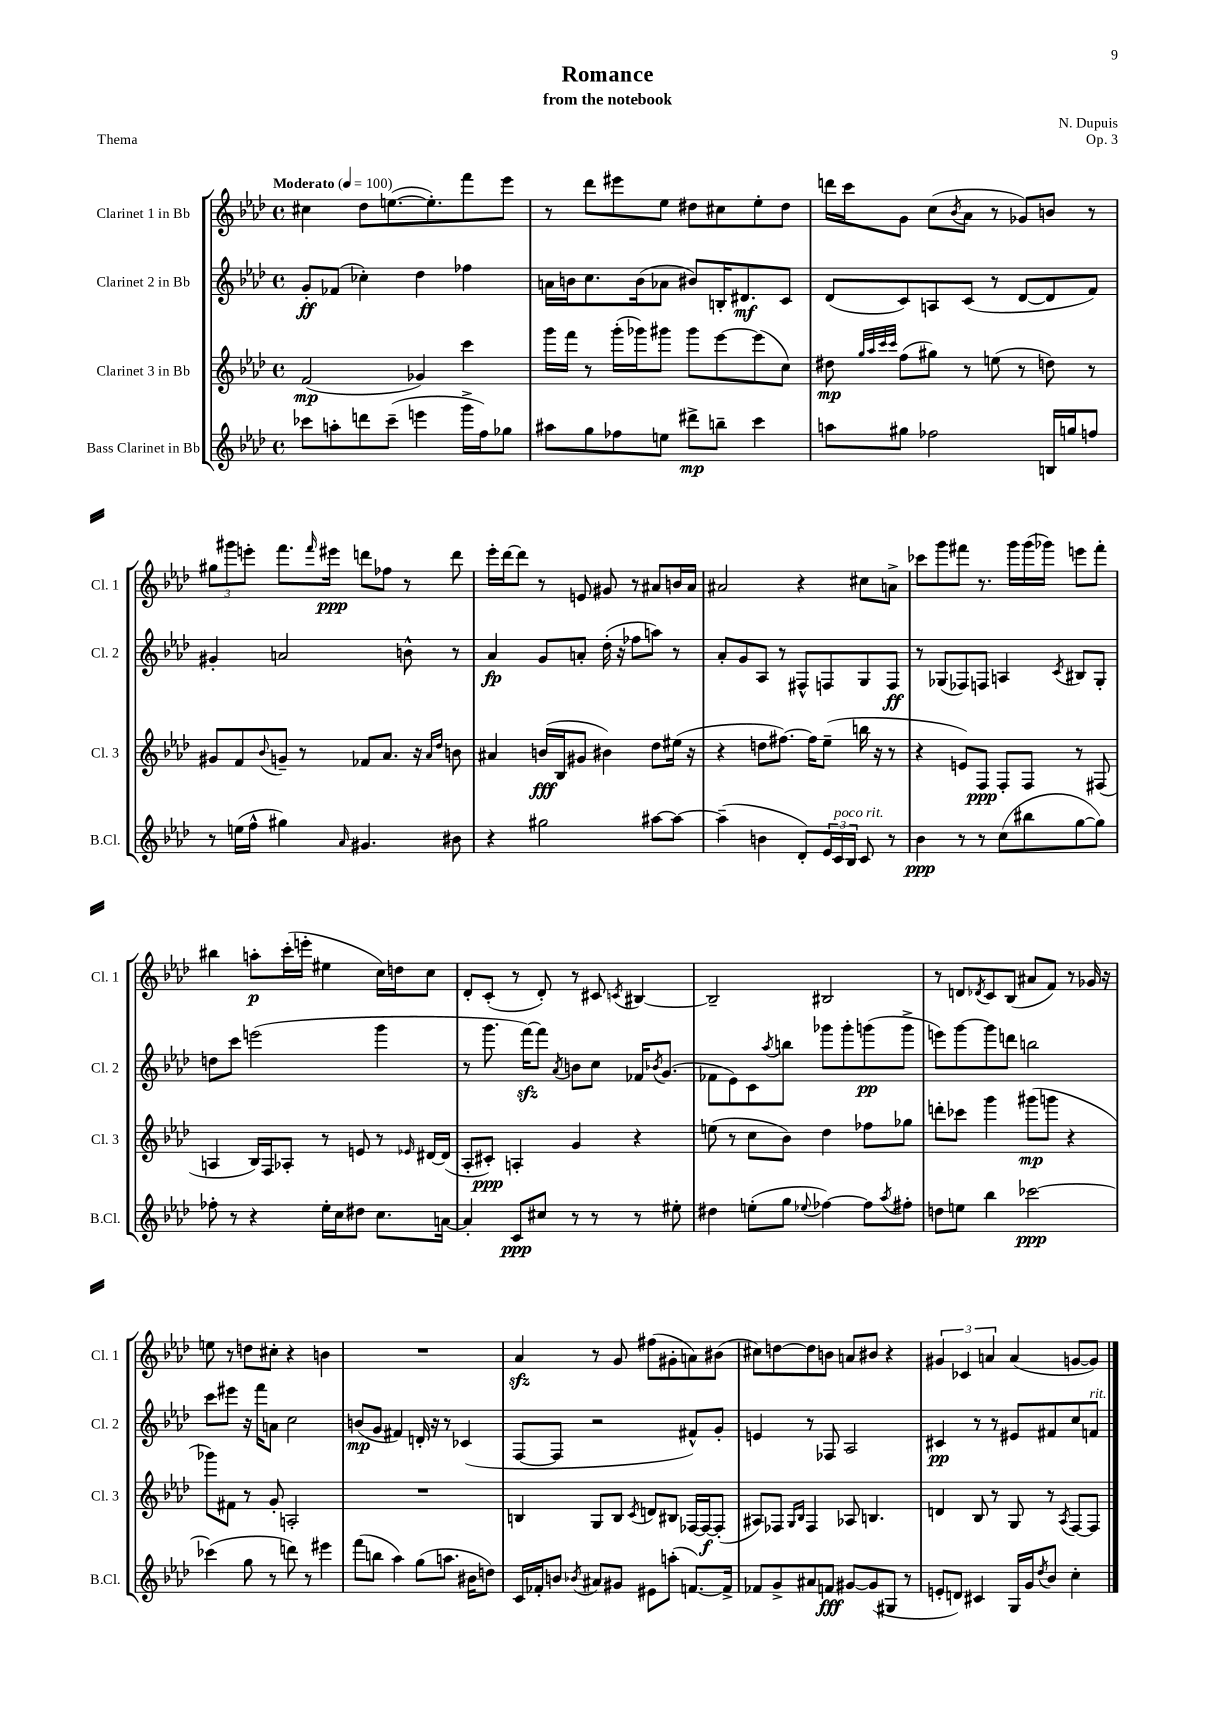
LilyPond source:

\header { title = "Romance" composer = "N. Dupuis" subtitle = "from the notebook" opus = "Op. 3" piece = "Thema" }
<<
\new StaffGroup <<
\new Staff = "s0" \with { instrumentName = "Clarinet 1 in Bb" shortInstrumentName = "Cl. 1" } {
    \clef treble \key aes \major \defaultTimeSignature \time 4/4 \tempo "Moderato" 4 = 100
    cis''4 des''8 e''8.~( e''8.-.) f'''8 ees'''8 |
    r8 des'''8 eis'''8 ees''8 dis''8 cis''8 ees''8-. dis''8 |
    d'''16 c'''16 g'8 c''8( \acciaccatura { bes'8 } aes'8 r8 ges'8) b'8 r8 |
    \tuplet 3/2 { gis''8 gis'''8 e'''8-. } f'''8. \grace { f'''16 } eis'''16\ppp d'''8 fes''8 r8 d'''8 |
    ees'''16-. des'''16~ des'''8 r8 e'8 gis'8 r8 ais'8 b'16 ais'16 |
    ais'2 r4 cis''8 a'8-> |
    ces'''8 g'''8 fis'''8 r8. g'''16 g'''16( ges'''16) e'''8 fis'''8-. |
    bis''4 a''8-.\p c'''16-.( e'''16-. eis''4 c''16) d''16 c''8 |
    des'8-. c'8-.( r8 des'8-.) r8 cis'8 \acciaccatura { c'8 } bis4~ |
    bis2-- bis2 |
    r8 d'8 \acciaccatura { des'8 } c'8 bes8( ais'8 f'8) r8 ges'16 r16 |
    e''8 r8 d''8 cis''8-. r4 b'4 |
    R1 |
    aes'4\sfz r8 g'8 fis''8( gis'8-. a'8) bis'8( |
    cis''8) d''8~ d''8 b'8 a'8 bis'8 r4 |
    \tuplet 3/2 { gis'4 ces'4 a'4 } a'4( g'8~ g'8) \bar "|." |
}
\new Staff = "s1" \with { instrumentName = "Clarinet 2 in Bb" shortInstrumentName = "Cl. 2" } {
    \clef treble \key aes \major \defaultTimeSignature \time 4/4
    g'8-.\ff fes'8( ces''4-.) des''4 fes''4 |
    a'16 b'16 c''8. b'16( aes'8 bis'8) b16-. dis'8.\mf c'8 |
    des'8( c'8) a8 c'8( r8 des'8~ des'8 f'8) |
    gis'4-. a'2 b'8-^ r8 |
    aes'4\fp g'8 a'8-. des''16-.( r16 fes''8 a''8) r8 |
    aes'8-. g'8 aes8 r8 fis8-^ f8 g8 f8\ff |
    r8 ges8( fes8) f8 a4 \acciaccatura { c'8 } bis8 ges8-. |
    d''8 c'''8 e'''2( g'''4 |
    r8 g'''8. f'''16~\sfz) f'''8 \acciaccatura { aes'8 } b'8 c''8 fes'16 \acciaccatura { bes'8 } g'8.( |
    fes'8 ees'8) c'8 \acciaccatura { aes''8 } b''8 ges'''8 ges'''8-. g'''8\pp( g'''8-> |
    e'''8) g'''8~ g'''8 d'''8 b''2 |
    c'''8 eis'''8 r16 f'''16 a'8 c''2 |
    b'8\mp( g'8 fis'4) d'16-. r16 r8 ces'4( |
    f8~ f8 r2 fis'8-^) g'8-. |
    e'4 r8 fes8 aes2 |
    cis'4\pp r8 r8 eis'8 fis'8 c''8 f'8^\markup { \italic "rit." } \bar "|." |
}
\new Staff = "s2" \with { instrumentName = "Clarinet 3 in Bb" shortInstrumentName = "Cl. 3" } {
    \clef treble \key aes \major \defaultTimeSignature \time 4/4
    f'2\mp( ges'4) c'''4 |
    g'''16 f'''16 r8 g'''16-.( ges'''16) gis'''8 gis'''8 ees'''8~ ees'''8( c''8) |
    dis''8\mp \grace { g''32 aes''32 c'''32 c'''32 } f''8( gis''8) r8 e''8( r8 d''8) r8 |
    gis'8 f'8 \appoggiatura { bes'8 } g'8-- r8 fes'8 aes'8. r16 \grace { aes'16 des''16 } b'8 |
    ais'4 b'16\fff( bes16 gis'8 bis'4) des''8 eis''16( r16 |
    r4 d''8 fis''8.~) fis''16 ees''8--( b''16 r16 r8 |
    r4 e'8) f8\ppp f8-. f8 r8 fis8( |
    a4 bes16) f16 aes8-. r8 e'8 r8 \grace { ees'16 } dis'16~ dis'16( |
    aes8-. cis'8-.\ppp) a4-. g'4 r4 |
    e''8( r8 c''8 bes'8) des''4 fes''8 ges''8 |
    d'''8-. ces'''8 g'''4 gis'''8\mp( g'''8 r4 |
    ges'''8) fis'8 r8 g'8-. a2-. |
    R1 |
    b4 g8 b8 \acciaccatura { c'8 } d'8 bis8 fes16~ fes16~\f fes8-.( |
    ais8) fes8 \grace { g16 bes16 } fes4 aes8 b4. |
    d'4 bes8 r8 g8 r8 \acciaccatura { aes8 } f8~ f8 \bar "|." |
}
\new Staff = "s3" \with { instrumentName = "Bass Clarinet in Bb" shortInstrumentName = "B.Cl." } {
    \clef treble \key aes \major \defaultTimeSignature \time 4/4
    ces'''8 a''8-. d'''8 ces'''8--( e'''4 g'''16-> f''16) ges''8 |
    ais''8 g''8 fes''8 e''8 dis'''8->\mp b''8-- c'''4 |
    a''8 gis''8 fes''2 b16 g''16 f''8 |
    r8 e''16( f''16-^ gis''4) \grace { aes'16 } gis'4. bis'8 |
    r4 gis''2 ais''8~ ais''8~ |
    ais''4--( b'4 des'8-.) \tuplet 3/2 { ees'16 c'16^\markup { \italic "poco rit." } bes16 } c'8 r8 |
    bes'4\ppp r8 r8 c''8( bis''8 g''8~ g''8) |
    fes''8-. r8 r4 ees''16-. c''16 dis''8 c''8. a'16~ |
    a'4-. c'8\ppp cis''8 r8 r8 r8 eis''8-. |
    dis''4 e''8-.( g''8 \appoggiatura { ees''8 } fes''4~) fes''8 \acciaccatura { aes''8 } fis''8-. |
    d''8 e''8 bes''4 ces'''2~\ppp |
    ces'''4( g''8 r8 d'''8) r8 eis'''4 |
    f'''8( b''8 aes''4) g''8( a''8. bis'16 d''8) |
    c'16 fes'16-. b'8 \acciaccatura { bes'8 } ais'8 gis'8 eis'8 a''8-.( f'8.~) f'16-> |
    fes'8 g'8-> ais'8 f'8\fff gis'8~ gis'8( gis8 r8 |
    e'8-. d'8) cis'4 g16 g'16 \acciaccatura { des''8 } bes'8 c''4-. \bar "|." |
}
>>
>>
\layout { \context { \Score \remove "Bar_number_engraver" } }
